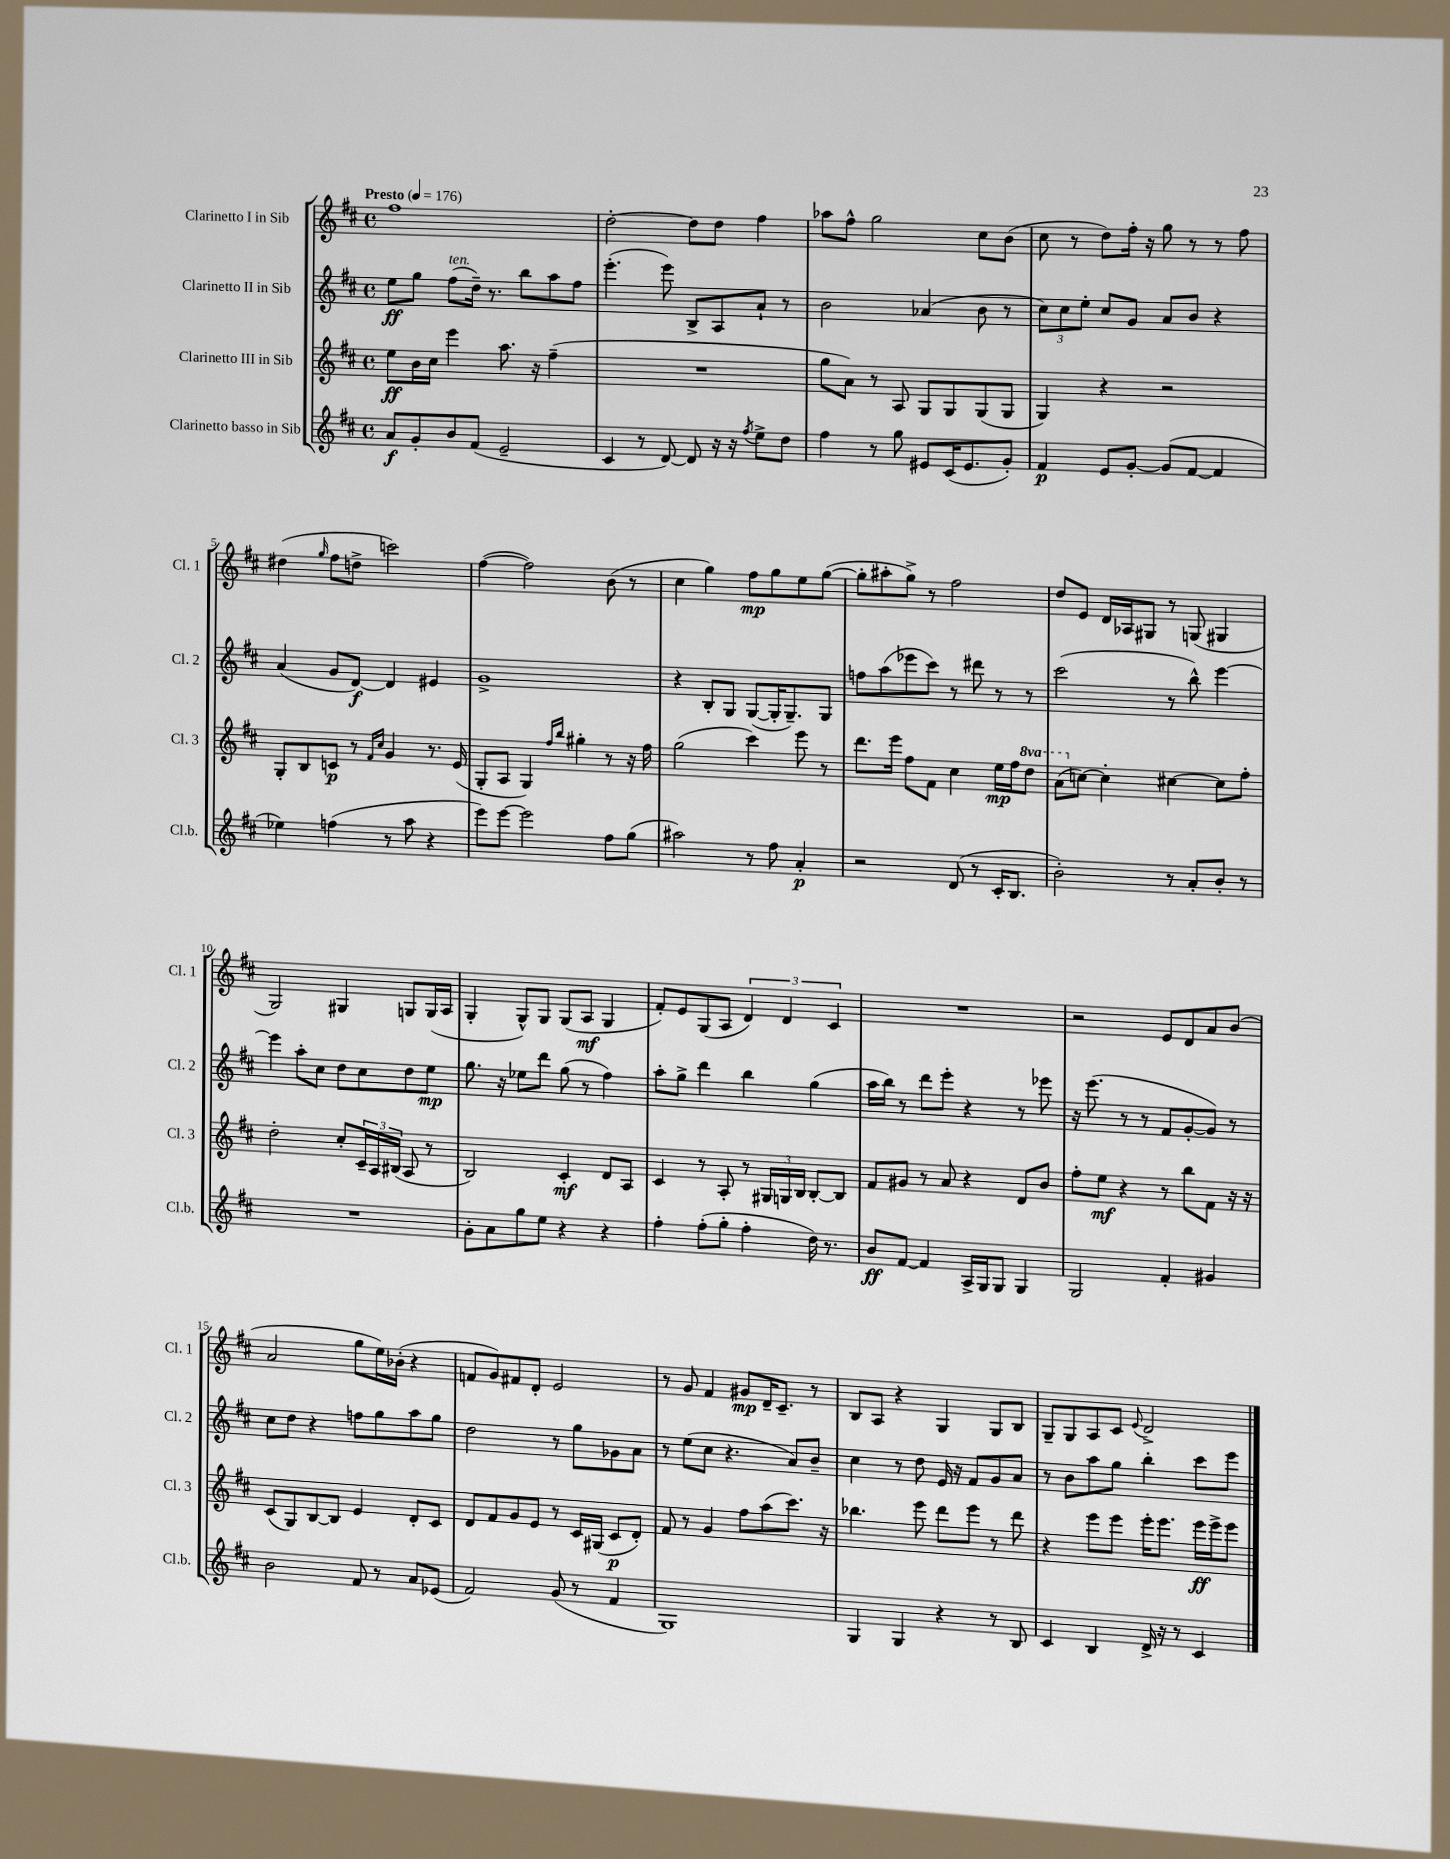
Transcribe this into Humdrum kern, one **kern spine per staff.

**kern	**dynam	**kern	**dynam	**kern	**dynam	**kern	**dynam
*part4	*part4	*part3	*part3	*part2	*part2	*part1	*part1
*staff4	*staff4	*staff3	*staff3	*staff2	*staff2	*staff1	*staff1
*I"Clarinetto basso in Sib	*	*I"Clarinetto III in Sib	*	*I"Clarinetto II in Sib	*	*I"Clarinetto I in Sib	*
*I'Cl.b.	*	*I'Cl. 3	*	*I'Cl. 2	*	*I'Cl. 1	*
*clefG2	*	*clefG2	*	*clefG2	*	*clefG2	*
*k[f#c#]	*	*k[f#c#]	*	*k[f#c#]	*	*k[f#c#]	*
*M4/4	*	*M4/4	*	*M4/4	*	*M4/4	*
*met(c)	*	*met(c)	*	*met(c)	*	*met(c)	*
*MM176	*	*MM176	*	*MM176	*	*MM176	*
=1	=1	=1	=1	=1	=1	=1	=1
!	!	!	!	!	!	!LO:TX:a:B:t=Presto	!
8a/L	f	8ee\L	ff	8ee\L	ff	1ff#	.
8g'/	.	16b\L	.	8gg\J	.	.	.
.	.	16cc#\JJ	.	.	.	.	.
!	!	!	!	!LO:TX:a:i:t=ten.	!	!	!
8b/	.	4eee\	.	(8ff#\L	.	.	.
(8f#/J	.	.	.	16dd~\Jk)	.	.	.
.	.	.	.	8.r	.	.	.
2e~/	.	8.aa\	.	.	.	.	.
.	.	.	.	8bb\L	.	.	.
.	.	16r	.	.	.	.	.
.	.	(4ff#~\	.	8aa\	.	.	.
.	.	.	.	8ff#\J	.	.	.
=2	=2	=2	=2	=2	=2	=2	=2
4c#/	.	1r	.	(4.eee'\	.	[2dd'\	.
8r	.	.	.	.	.	.	.
[8d/)	.	.	.	8eee\)	.	.	.
8d/]	.	.	.	8B^/L	.	8dd\L]	.
16r	.	.	.	8A/	.	8dd\J	.
16r	.	.	.	.	.	.	.
8qff#/	.	.	.	.	.	.	.
8ee^\L	.	.	.	8a`/J	.	4ff#\	.
8dd\J	.	.	.	8r	.	.	.
=3	=3	=3	=3	=3	=3	=3	=3
4ff#\	.	8gg\L	.	2b\	.	8aa-X\L	.
.	.	8a\J)	.	.	.	8ff#^^\J	.
8r	.	8r	.	.	.	2gg\	.
8gg\	.	8A/	.	.	.	.	.
8e#X/L	.	8G/L	.	(4a-X/	.	.	.
(16c#/K	.	8G/	.	.	.	.	.
8.e#/	.	.	.	.	.	.	.
.	.	(8G/	.	8b\	.	8cc#\L	.
8g'/J)	.	8G/J	.	8r	.	(8b\J	.
=4	=4	=4	=4	=4	=4	=4	=4
4f#/	p	4G/)	.	12cc#\L)	.	8cc#\	.
.	.	.	.	12cc#\	.	.	.
.	.	.	.	.	.	8r	.
.	.	.	.	12ee'\J	.	.	.
8e/L	.	4r	.	8cc#/L	.	8dd\L)	.
[8g'/J	.	.	.	8g/J	.	16ff#'\Jk	.
.	.	.	.	.	.	16r	.
(8g/L]	.	2r	.	8a/L	.	8gg\	.
[8f#/J	.	.	.	8b/J	.	8r	.
4f#/]	.	.	.	4r	.	8r	.
.	.	.	.	.	.	8ff#\	.
!!LO:LB:g=z
=5	=5	=5	=5	=5	=5	=5	=5
4ee-X\)	.	8G'/L	.	(4a/	.	(4dd#X\	.
.	.	8B/	.	.	.	.	.
.	.	.	.	.	.	16qqgg/	.
(4ffn\	.	8cn/J	p	8g/L	.	8ff#\L	.
.	.	8r	.	[8d/J)	f	8ddn^\J	.
.	.	16qqf#/LL	.	.	.	.	.
.	.	16qqcc#/JJ	.	.	.	.	.
8r	.	4g/	.	4d/]	.	2cccn\)	.
8aa\	.	.	.	.	.	.	.
4r	.	8.r	.	4e#X/	.	.	.
.	.	(16e/	.	.	.	.	.
=6	=6	=6	=6	=6	=6	=6	=6
8eee\L)	.	8G'/L	.	1g^	.	([4ff#\	.
[8eee\J	.	8A/J	.	.	.	.	.
2eee\]	.	4G/)	.	.	.	2ff#\])	.
.	.	16qqff#/LL	.	.	.	.	.
.	.	16qqbb/JJ	.	.	.	.	.
.	.	4gg#X'\	.	.	.	.	.
8ff#\L	.	8r	.	.	.	(8b\	.
(8gg\J	.	16r	.	.	.	8r	.
.	.	16ff#\	.	.	.	.	.
=7	=7	=7	=7	=7	=7	=7	=7
2aa#X\)	.	(2gg\	.	4r	.	4cc#\	.
.	.	.	.	8B'/L	.	4gg\)	.
.	.	.	.	8G/J	.	.	.
8r	.	4ccc#\)	.	([8G/L	.	8ff#\L	mp
8ff#\	.	.	.	16G'/K]	.	8gg\	.
.	.	.	.	8.G~/)	.	.	.
4a'/	p	8eee\	.	.	.	8ee\	.
.	.	8r	.	8G/J	.	([8gg\J	.
=8	=8	=8	=8	=8	=8	=8	=8
2r	.	8.ddd\L	.	8ffn\L	.	8gg'\L]	.
.	.	.	.	(8aa\	.	8aa#X'\	.
.	.	16eee\Jk	.	.	.	.	.
.	.	8ff#\L	.	8eee-X\	.	8gg^\J)	.
.	.	8f#\J	.	8ccc#\J)	.	8r	.
(8d/	.	4cc#\	.	8r	.	2ff#\	.
8r	.	.	.	8ddd#X\	.	.	.
16c#'/KL	.	16ee\LL	mp	8r	.	.	.
8.B/J	.	16ff#\J	.	.	.	.	.
*	*	*8va	*	*	*	*	*
.	.	8ddd\J	.	8r	.	.	.
=9	=9	=9	=9	=9	=9	=9	=9
2b'\)	.	(8aa\L	.	(2ccc#\	.	8dd/L	.
*	*	*X8va	*	*	*	*	*
.	.	[8ccn\J)	.	.	.	8e/J	.
.	.	4cc'\]	.	.	.	16d/LL	.
.	.	.	.	.	.	16A-X/J	.
.	.	.	.	.	.	8G#X/J	.
8r	.	[4cc#X\	.	8r	.	8r	.
8a'/L	.	.	.	8bb^^\)	.	(8Gn/	.
8b'/J	.	8cc#\L]	.	[4eee\	.	4G#X/	.
8r	.	8ff#'\J	.	.	.	.	.
!!LO:LB:g=z
=10	=10	=10	=10	=10	=10	=10	=10
1r	.	2dd'\	.	4eee\]	.	2G/)	.
.	.	.	.	8aa'\L	.	.	.
.	.	.	.	8cc#\J	.	.	.
.	.	8cc#'/L	.	8dd\L	.	4G#X/	.
.	.	24c#~/L	.	8cc#\	.	.	.
.	.	24A/	.	.	.	.	.
.	.	(24B#X/JJ	.	.	.	.	.
.	.	8A/	.	8dd\	.	8Gn/L	.
.	.	8r	.	8ee\J	mp	(16G/L	.
.	.	.	.	.	.	16A/JJ	.
=11	=11	=11	=11	=11	=11	=11	=11
8g'\L	.	2B/)	.	8.gg\	.	4G'/	.
8a\	.	.	.	.	.	.	.
.	.	.	.	16r	.	.	.
8gg\	.	.	.	8ee-X\L	.	8G^^/L)	.
8ee\J	.	.	.	8ddd\J	.	8G/J	.
4r	.	4c#'/	mf	(8gg\	.	(8G/L	.
.	.	.	.	8r	.	8A/J	mf
4r	.	8d/L	.	4ff#\)	.	4G/	.
.	.	8A/J	.	.	.	.	.
=12	=12	=12	=12	=12	=12	=12	=12
4ff#'\	.	4c#/	.	8aa'\L	.	8f#'/L)	.
.	.	.	.	8gg^\J	.	8e/	.
(8ff#'\L	.	8r	.	4ddd\	.	(8G/	.
8gg'\J	.	8A'/	.	.	.	8A/J	.
4ff#'\	.	8r	.	4bb\	.	6d/)	.
.	.	24G#X/LL	.	.	.	.	.
.	.	24Gn/	.	.	.	6d/	.
.	.	24B/JJ	.	.	.	.	.
16dd\)	.	[8B'/L	.	(4gg\	.	.	.
8.r	.	.	.	.	.	.	.
.	.	.	.	.	.	6c#/	.
.	.	8B/J]	.	.	.	.	.
=13	=13	=13	=13	=13	=13	=13	=13
8b/L	ff	8f#/L	.	16aa\LL	.	1r	.
.	.	.	.	16bb\JJ)	.	.	.
[8f#/J	.	8g#X/J	.	8r	.	.	.
4f#/]	.	8r	.	8ddd\L	.	.	.
.	.	8a/	.	8eee'\J	.	.	.
16A^/LL	.	4r	.	4r	.	.	.
16G/J	.	.	.	.	.	.	.
8G/J	.	.	.	.	.	.	.
4G/	.	8d/L	.	8r	.	.	.
.	.	8b/J	.	8eee-X\	.	.	.
=14	=14	=14	=14	=14	=14	=14	=14
2G/	.	8ff#'\L	.	16r	.	2r	.
.	.	.	.	(8.eee\	.	.	.
.	.	8ee\J	mf	.	.	.	.
.	.	4r	.	8r	.	.	.
.	.	.	.	8r	.	.	.
4f#'/	.	8r	.	8f#/L	.	8e/L	.
.	.	8bb\L	.	[8g'/	.	8d/	.
4g#X/	.	8f#\J	.	8g/J])	.	8a/	.
.	.	16r	.	8r	.	(8b/J	.
.	.	16r	.	.	.	.	.
!!LO:LB:g=z
=15	=15	=15	=15	=15	=15	=15	=15
2b\	.	(8c#/L	.	8cc#\L	.	2a/	.
.	.	8G/)	.	8dd\J	.	.	.
.	.	[8B/	.	4r	.	.	.
.	.	8B/J]	.	.	.	.	.
8f#/	.	4e/	.	8ffn\L	.	8gg\L	.
8r	.	.	.	8gg\	.	16ee\L)	.
.	.	.	.	.	.	(16b-X'\JJ	.
8a/L	.	8d'/L	.	8aa\	.	4r	.
(8e-X/J	.	8c#/J	.	8gg\J	.	.	.
=16	=16	=16	=16	=16	=16	=16	=16
2f#/)	.	8d/L	.	2dd\	.	8fn/L	.
.	.	8f#/	.	.	.	8g/)	.
.	.	8g/	.	.	.	8f#X/	.
.	.	8e/J	.	.	.	8d'/J	.
(8g/	.	8r	.	8r	.	2e/	.
8r	.	16c#/LL	.	8gg\L	.	.	.
.	.	(16G#X/JJ	.	.	.	.	.
4f#/	.	8c#/L	p	8g-X\	.	.	.
.	.	8d'/J)	.	8a\J	.	.	.
=17	=17	=17	=17	=17	=17	=17	=17
1G)	.	8f#/	.	8r	.	8r	.
.	.	8r	.	(8ee\L	.	8g/	.
.	.	4g/	.	8cc#\J	.	4f#/	.
.	.	.	.	4.r	.	.	.
.	.	8ff#\L	.	.	.	8g#X/L	mp
.	.	(8aa\	.	.	.	16d~/K	.
.	.	.	.	.	.	8.c#~/J	.
.	.	8.ccc#\J)	.	8a/L)	.	.	.
.	.	.	.	8b~/J	.	8r	.
.	.	16r	.	.	.	.	.
=18	=18	=18	=18	=18	=18	=18	=18
4G/	.	4.bb-X\	.	4cc#\	.	8B/L	.
.	.	.	.	.	.	8A/J	.
4G/	.	.	.	8r	.	4r	.
.	.	8eee\	.	8dd\	.	.	.
4r	.	8ddd\L	.	16e/	.	4G/	.
.	.	.	.	16r	.	.	.
.	.	8eee\J	.	8f#/L	.	.	.
8r	.	8r	.	8g/	.	8G/L	.
8B/	.	8ddd\	.	8a/J	.	8B/J	.
=19	=19	=19	=19	=19	=19	=19	=19
4c#/	.	4r	.	8r	.	8G~/L	.
.	.	.	.	8b\L	.	8G/	.
4B/	.	8eee\L	.	8aa\	.	8A/	.
.	.	8eee\J	.	8gg\J	.	8c#/J	.
.	.	.	.	.	.	8qqe/	.
16d^/	.	16eee'\KL	.	4bb'\	.	2d^/	.
16r	.	8.eee\J	.	.	.	.	.
8r	.	.	.	.	.	.	.
4c#/	.	16eee\LL	ff	8ccc#\L	.	.	.
.	.	16eee^\J	.	.	.	.	.
.	.	8eee\J	.	8eee\J	.	.	.
==	==	==	==	==	==	==	==
*-	*-	*-	*-	*-	*-	*-	*-
